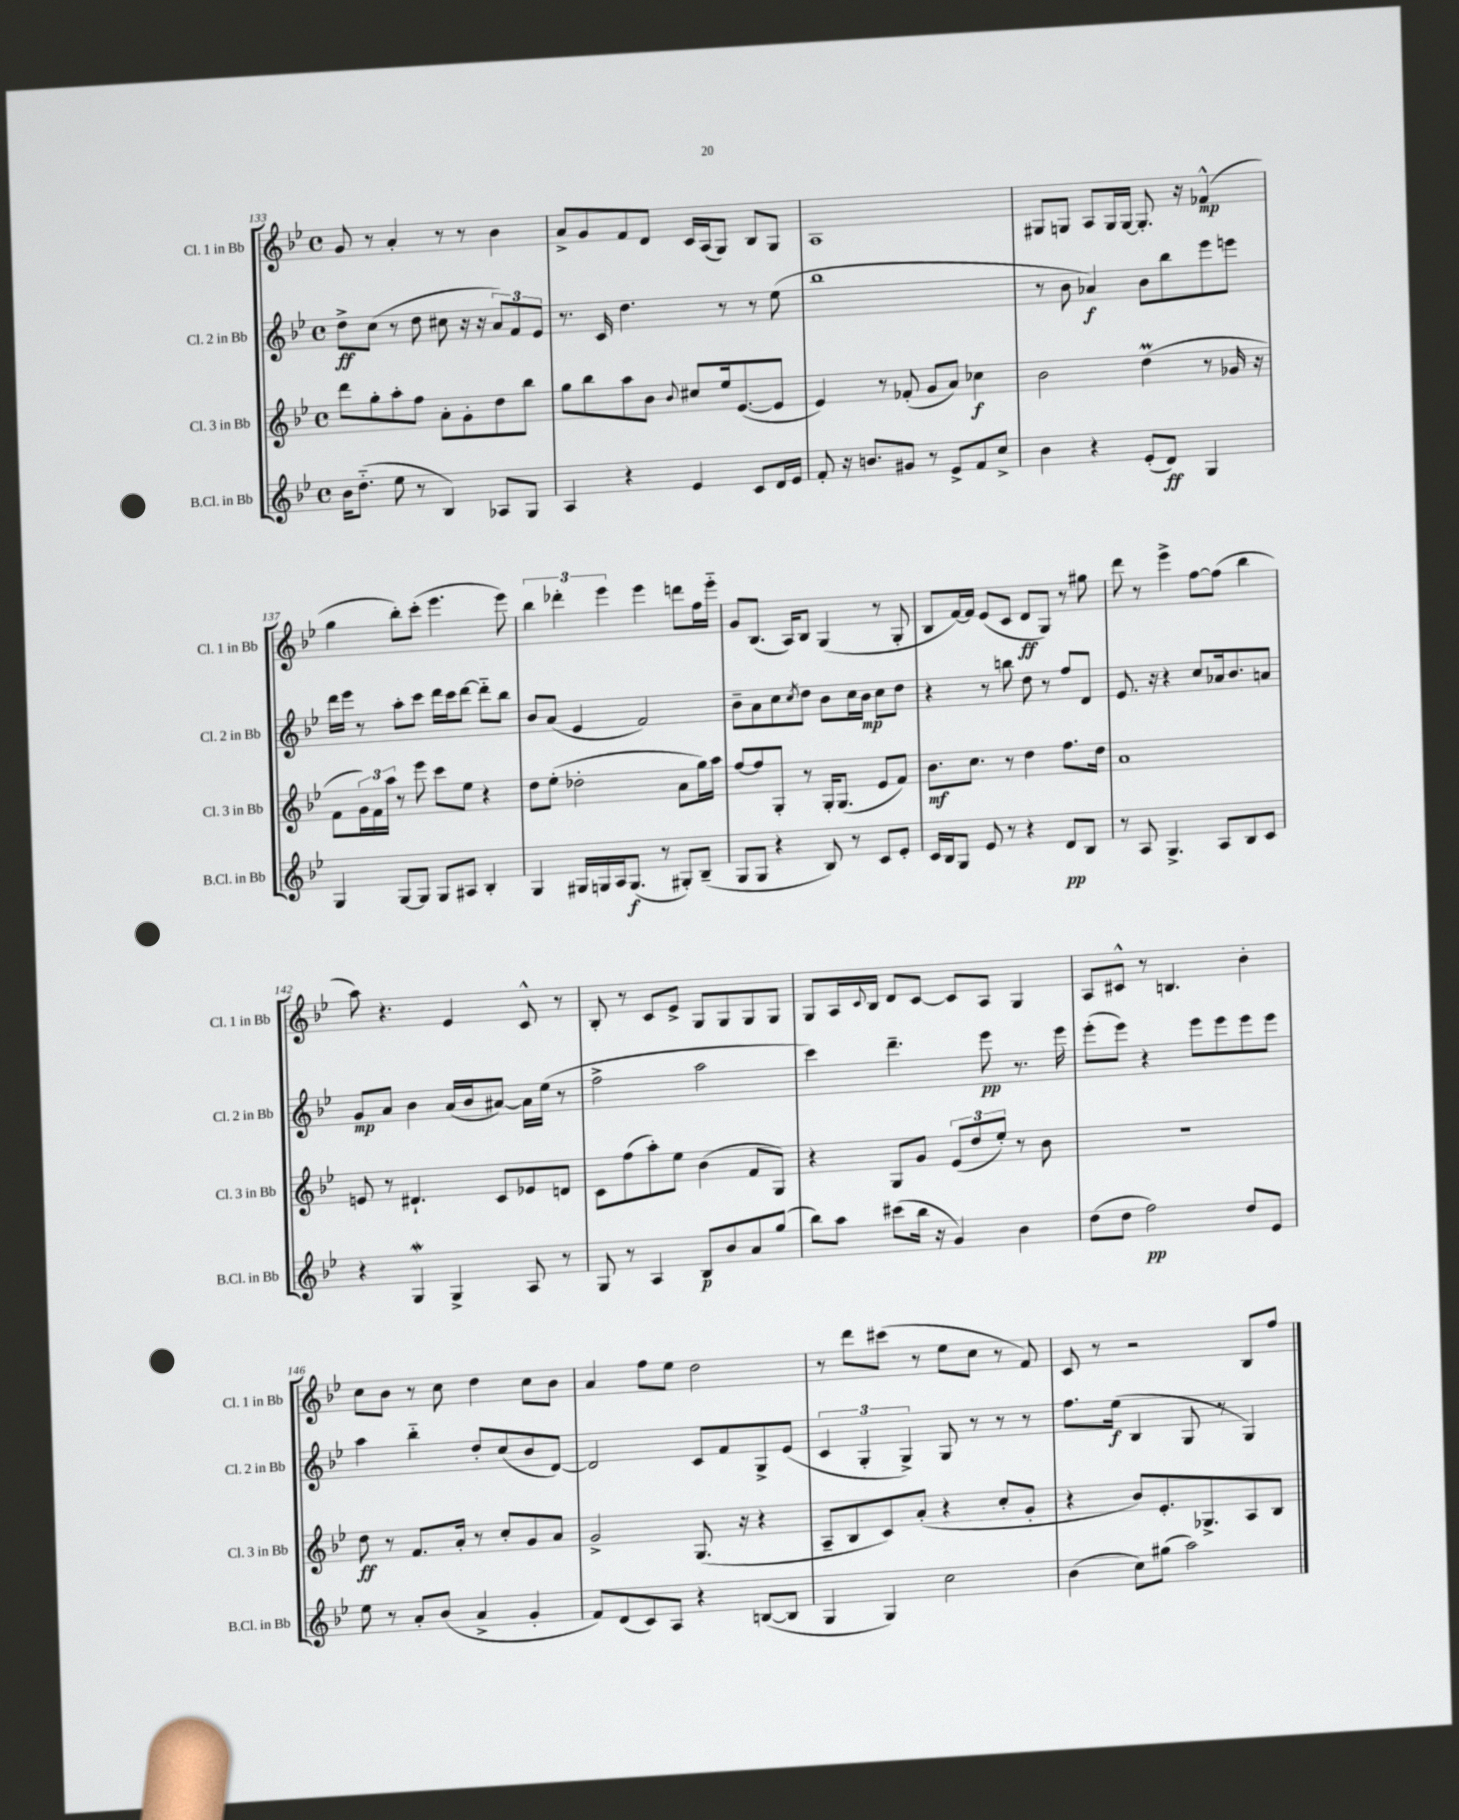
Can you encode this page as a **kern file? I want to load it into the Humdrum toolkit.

**kern	**kern	**kern	**kern
*staff4	*staff3	*staff2	*staff1
*clefG2	*clefG2	*clefG2	*clefG2
*k[b-e-]	*k[b-e-]	*k[b-e-]	*k[b-e-]
*M4/4	*M4/4	*M4/4	*M4/4
*met(c)	*met(c)	*met(c)	*met(c)
16b-	8ddd	8dd^	8g
(8.dd'~	.	.	.
.	8gg'	(8cc	8r
8ee-	8aa'	8r	4a'
8r	8ff	8dd	.
4B-)	8a'	8cc#	8r
.	8g'	16r	8r
.	.	16r	.
8A-	8dd	12a)	4b-
.	.	12f	.
8G	8bb-	.	.
.	.	12e-	.
=	=	=	=
4A	8gg	8.r	8a^
.	8bb-	.	8g
.	.	16c	.
4r	8aa	4.dd	8f
.	8b-	.	8d
.	8qqb-	.	.
4e-	8cc#	.	16c
.	.	.	(16A
.	16ee-	8r	8G)
.	([8.e-	.	.
8c	.	8r	8B-
16d	8e-]	(8ee-	8G
16e-	.	.	.
=	=	=	=
8f'	4e-)	1bb-	1A
16r	.	.	.
8.b	.	.	.
.	8r	.	.
8g#	(8f-'	.	.
8r	8g	.	.
8e-^	8a)	.	.
8f	4cc-	.	.
8cc^	.	.	.
=	=	=	=
4b-	2b-	8r	8G#
.	.	8b-	8G
4r	.	4a-)	8A
.	.	.	16G
.	.	.	[16G
(8e-'	(4dd	8b-	8.G']
8d)	.	8bb-	.
.	.	.	16r
4G	8r	8eee-	(4f-^^
.	16g-	8eee	.
.	16r	.	.
=	=	=	=
4G	8f	16ddd	4gg
.	.	16eee-	.
.	24g)	8r	.
.	24f	.	.
.	24aa	.	.
[8G	8r	8aa'	8bb-')
8G]	8eee-	8ccc	(8ccc'
8G	8ccc	16ddd	4.eee-
.	.	16ccc	.
8A#	8ee-	[8ddd	.
4B-'	4r	8ddd'~]	.
.	.	8bb-	8eee-)
=	=	=	=
4G	8dd	8b-	6bb-
.	(8ee-'	(8a	.
.	.	.	6ddd-'
16G#	2dd-'	4e-	.
16G	.	.	.
.	.	.	6eee-
16A	.	.	.
(8.G	.	.	.
.	.	2f)	4eee-
8r	.	.	.
8G#')	8a	.	8ddd
(8B-~	16gg)	.	16ff
.	16aa	.	16eee-'~
=	=	=	=
8G	[8ff	8b-~	8g
8G	8ff]	8a	(8.B-
4r	8G'	8cc	.
.	.	.	16A)
.	.	8qcc	.
.	8r	8dd	8B-
8B-)	16G'	8b-	(4G
.	(8.G	.	.
8r	.	16cc	.
.	.	16b-	.
8c	8e-	8cc	8r
8e-'	8f)	8dd	8G'
=	=	=	=
16c	8.b-	4r	8B-
16B-	.	.	.
8G	.	.	[16f)
.	8.cc	.	16f]
8e-	.	8r	(8e-
8r	8r	8bb	8c
4r	4dd	8dd	8d
.	.	8r	8G)
8d	8.ff	8ff	8r
8B-	.	8d	8gg#
.	16dd	.	.
=	=	=	=
8r	1a	8.e-	8ddd
8A	.	.	8r
.	.	16r	.
4.G^	.	4r	4eee-^
.	.	8cc	[8ff
8A	.	16a-	(8ff]
.	.	8.b-	.
8B-	.	.	4bb-
8c	.	8a	.
=	=	=	=
4r	8e	8g	8aa)
.	8r	8a	4.r
4G	4.d#`	4b-	.
4G^	.	(16a	4e-
.	.	16b-	.
.	8c	[8a#)	.
8A	8e-	16a#]	8c^^
.	.	(16ee-	.
8r	8d	8r	8r
=	=	=	=
8G	8c	2ff^	8B-'
8r	(8ff	.	8r
4A	8aa')	.	8c
.	8ee-	.	8e-^
8B-	(4b-	2aa	8G
8b-	.	.	8G
8a	8f	.	8G
(8gg	8G)	.	8G
=	=	=	=
8bb-)	4r	4ccc)	8G
8aa	.	.	16A
.	.	.	8qqc
.	.	.	16B-
(8ccc#	8G	4.ddd~	8d
16bb-	8g	.	[8c
16r	.	.	.
4g)	(12e-	.	8c]
.	12dd	.	.
.	.	8eee-	8A
.	12ee-')	.	.
4b-	8r	8.r	4G
.	8b-	.	.
.	.	16eee-	.
=	=	=	=
(8dd	1r	(8eee-'	8A
8dd	.	8eee-)	8c#^^
2ff)	.	4r	8r
.	.	.	4.B
.	.	8eee-	.
.	.	8eee-	.
8dd	.	8eee-	4b-'
8e-	.	8eee-	.
=	=	=	=
8ee-	8dd	4aa	8cc
8r	8r	.	8b-
8a'	8.f	4bb-'~	8r
(8b-	.	.	8cc
.	16a'	.	.
4a^	8r	8dd'	4dd
.	8cc'	(8cc	.
4g'	8g	8b-	8cc
.	8a	[8d)	8b-
=	=	=	=
8f)	2g^	2d]	4a
(8d	.	.	.
8c)	.	.	8ff
8A	.	.	8ee-
4r	(8.G	8c	2dd
.	.	8f	.
.	16r	.	.
([8B	4r	8G^	.
8B]	.	(8e-	.
=	=	=	=
4G	8A~	6c	8r
.	8B-	.	8ddd
.	.	6G'	.
4G)	8c)	.	(8ccc#
.	.	6G^)	.
.	(8a'	.	8r
2cc	4r	8G	8ee-
.	.	8r	8cc
.	8cc'	8r	8r
.	8g'	8r	8f)
=	=	=	=
(4b-	4r	8.ff	8c
.	.	.	8r
.	.	(16ee-	.
8cc)	8b-)	4B-	2r
(8gg#	8.e-'	.	.
2aa)	.	8G	.
.	8.G-^	.	.
.	.	8r	.
.	8A	4G)	8B-
.	8B-	.	8ff
==	==	==	==
*-	*-	*-	*-
